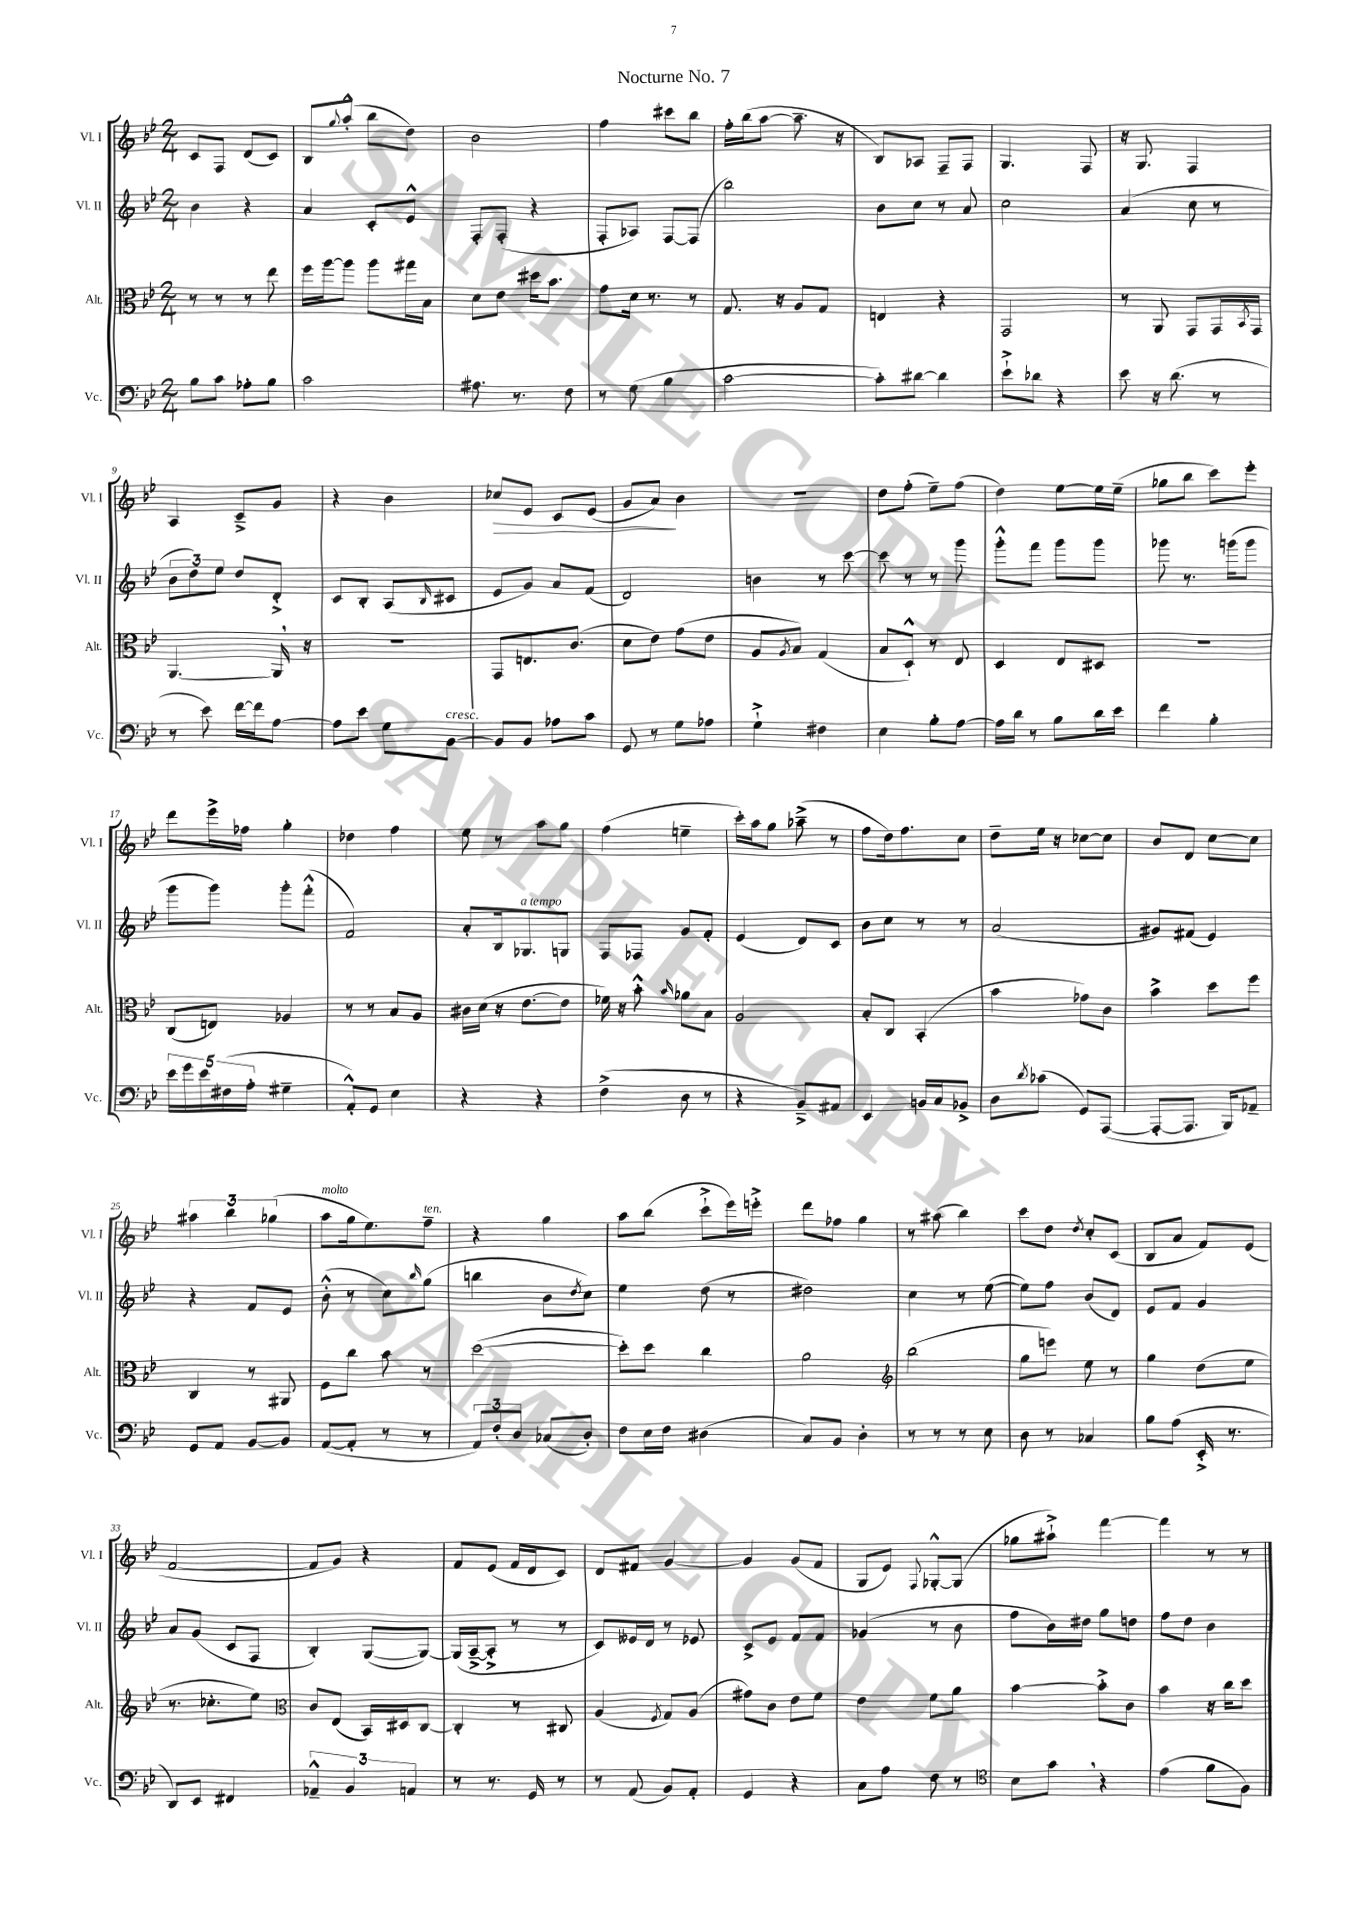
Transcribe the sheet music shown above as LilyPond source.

\header { title = "Nocturne No. 7" }
<<
\new StaffGroup <<
\new Staff = "s0" \with { instrumentName = "Vl. I" shortInstrumentName = "Vl. I" } {
    \clef treble \key bes \major \numericTimeSignature \time 2/4
    c'8 f8 d'8( c'8) |
    bes8 \appoggiatura { g''8 } a''8-.-^( bes''8 d''8) |
    bes'2 |
    f''4 cis'''8 bes''8 |
    f''16-. bes''16( a''8~ a''8.-- r16 |
    bes8) aes8 f8-- f8 |
    g4. f8 |
    r16 g8. f4 |
    a4 c'8---> g'8 |
    r4 bes'4 |
    ces''8\> ees'8 c'8 ees'8( |
    g'8 a'8\!) bes'4 |
    R2 |
    d''8 f''8-.( ees''8--) f''8( |
    d''4) ees''8~ ees''16 ees''16--( |
    ges''8 bes''8 c'''8) ees'''8-. |
    d'''8 ees'''16-> fes''16 g''4-. |
    des''4 f''4 |
    ees''8 r8 a''8 g''8 |
    f''4( e''4-- |
    c'''16-.) a''16 g''8 aes''8--->( r8 |
    f''8 d''16) f''8. c''8 |
    d''8-- ees''16 r16 ces''8~ ces''8 |
    bes'8 d'8 c''8~ c''8 |
    \tuplet 3/2 { ais''4 bes''4 ges''4( } |
    a''8^\markup { \italic "molto" } g''16 ees''8.) f''8--^\markup { \italic "ten." } |
    r4 g''4 |
    a''8 bes''8( c'''8-!-> ees'''16) e'''16-.-> |
    d'''8 fes''8 g''4 |
    r8 ais''8( bes''4) |
    c'''8 d''8 \acciaccatura { d''8 } c''8-. c'8( |
    bes8 a'8 f'8) ees'8( |
    f'2~ |
    f'8 g'8) r4 |
    f'8 ees'8( f'16 d'16 c'8) |
    d'8 fis'8 g'4~ |
    g'4 g'8( f'8 |
    g8 ees'8) \appoggiatura { f8 } ges8~-.-^ ges8( |
    ges''8 ais''8-!->) f'''4~ |
    f'''4 r8 r8 \bar "|." |
}
\new Staff = "s1" \with { instrumentName = "Vl. II" shortInstrumentName = "Vl. II" } {
    \clef treble \key bes \major \numericTimeSignature \time 2/4
    bes'4 r4 |
    a'4 c'8-. ees'8-^ |
    f8-. f8-.( r4 |
    f8-. aes8) f8~ f8( |
    bes''2) |
    bes'8 c''8 r8 a'8 |
    c''2 |
    a'4( c''8 r8 |
    \tuplet 3/2 { bes'8 d''8) ees''8 } d''8 d'8-.-> |
    c'8 bes8-. a8( \grace { bes16 } cis'8 |
    ees'8 g'8) a'8 f'8( |
    d'2) |
    b'4 r8 c'''8~ |
    c'''8 r8 r8 g'''8 |
    g'''8-.-^ f'''8 g'''8 g'''8 |
    ges'''8 r8. g'''16( g'''8 |
    g'''8 g'''8) g'''8-. f'''8-.-^( |
    f'2) |
    a'8-. bes16 ges8.^\markup { \italic "a tempo" } g8 |
    f8 fes8 g'8 f'8-. |
    ees'4( d'8) c'8 |
    bes'8 c''8 r8 r8 |
    a'2( |
    gis'8) fis'8( ees'4) |
    r4 f'8 ees'8 |
    bes'8-.-^( r8 c''8) \grace { bes''16 } g''8( |
    b''4 bes'8 \acciaccatura { d''8 } c''8) |
    ees''4 d''8( r8 |
    dis''2) |
    c''4 r8 ees''8~( |
    ees''8) f''8 bes'8( d'8) |
    ees'8 f'8 g'4 |
    a'8 g'8( c'8 f8 |
    bes4-.) g8~( g8~) |
    g16( a16~---> a8-.-> r8 r8 |
    c'8) eeses'16 d'16 r8 ees'8 |
    c'8-> ees'8 f'8 f'8 |
    ges'4( r8 bes'8 |
    f''8 bes'16) dis''16 g''8 d''8 |
    f''8 d''8 bes'4 \bar "|." |
}
\new Staff = "s2" \with { instrumentName = "Alt." shortInstrumentName = "Alt." } {
    \clef alto \key bes \major \numericTimeSignature \time 2/4
    r8 r8 r8 ees''8 |
    f''16 a''16~ a''8 a''8 gis''16 bes16 |
    d'8 ees'8 dis''16 bes'8. |
    g'8 d'16 r8. r8 |
    g8. r16 a8 g8 |
    e4 r4 |
    g,2 |
    r8 a,8 g,8 g,16 \acciaccatura { bes,8 } g,16 |
    a,4.~ a,16 \breathe r16 |
    r2 |
    g,8 e8. c'8.( |
    d'8 ees'8) g'8( ees'8 |
    a8 \acciaccatura { a8 } bes8) g4( |
    bes8 d8-!-^) r8 ees8 |
    d4 ees8 dis8 |
    r2 |
    c8( e8) aes4 |
    r8 r8 bes8 a8 |
    cis'16 d'16( r16 ees'8.~ ees'8 |
    fes'16) r16 bes'8-.-^ \grace { bes'16 } aes'8 bes8 |
    a2 |
    bes8-. c8 bes,4-.( |
    bes'4 ges'8) c'8 |
    bes'4-> d''8 f''8 |
    c4 r8 ais,8 |
    f8 c''8 bes'8 r8 |
    d''2~( |
    d''8-.) d''8 c''4 |
    a'2 |
    \clef treble bes''2( |
    g''8 e'''8) ees''8 r8 |
    g''4 d''8( ees''8 |
    r8. ces''8.-. ees''8) |
    \clef alto c'8 ees8( bes,16) dis16 c8~ |
    c4-. r8 cis8 |
    a4( \acciaccatura { f8 } g8) a8( |
    gis'8) c'8 ees'8 f'8 |
    ees'4 f'8 a'8 |
    bes'4~ bes'8-.-> c'8 |
    bes'4 r16 c''16 d''8 \bar "|." |
}
\new Staff = "s3" \with { instrumentName = "Vc." shortInstrumentName = "Vc." } {
    \clef bass \key bes \major \numericTimeSignature \time 2/4
    bes8 c'8 aes8-. bes8 |
    c'2 |
    ais8. r8. f8 |
    r8 g8( bes4 |
    c'2~ |
    c'8-.) dis'8~ dis'4 |
    ees'8-!-> des'8 r4 |
    ees'8 r16 d'8.( r8 |
    r8 ees'8) f'16~ f'16 a8~ |
    a8 ees'8 g8 bes,8~^\markup { \italic "cresc." } |
    bes,8 bes,8 aes8 c'8 |
    g,8 r8 g8 aes8 |
    g4-!-> fis4 |
    ees4 bes8-. a8~ |
    a16 d'16 r8 bes8 d'16 ees'16 |
    f'4 bes4-. |
    \tuplet 5/4 { ees'16 g'16 ees'16 fis16( a16-. } gis4-- |
    a,8-.-^) g,8 ees4 |
    r4 r4 |
    f4->( d8 r8 |
    r4 bes,8--->) ais,8 |
    ees,4 b,16 c16 bes,8-> |
    d8 \acciaccatura { d'8 } ces'8( g,8) a,,8~( |
    a,,8~-. a,,8. bes,,16) aes,8-- |
    g,8 a,8 bes,8~ bes,8 |
    a,8~( a,8-. r8 r8 |
    \tuplet 3/2 { a,8) f8-. d8 } ces8( d8-.) |
    f8 ees16 f16 dis4( |
    c8) bes,8 d4-. |
    r8 r8 r8 ees8 |
    d8 r8 ces4 |
    bes8 a8( ees,16-.-> r8. |
    d,8) ees,8 fis,4 |
    \tuplet 3/2 { aes,4---^ bes,4 a,4 } |
    r8 r8. g,16 r8 |
    r8 a,8( bes,8) a,8-. |
    g,4 r4 |
    c8 a8 f8 r8 |
    \clef tenor bes8 g'8 \breathe r4 |
    ees'4( f'8 f8) \bar "|." |
}
>>
>>
